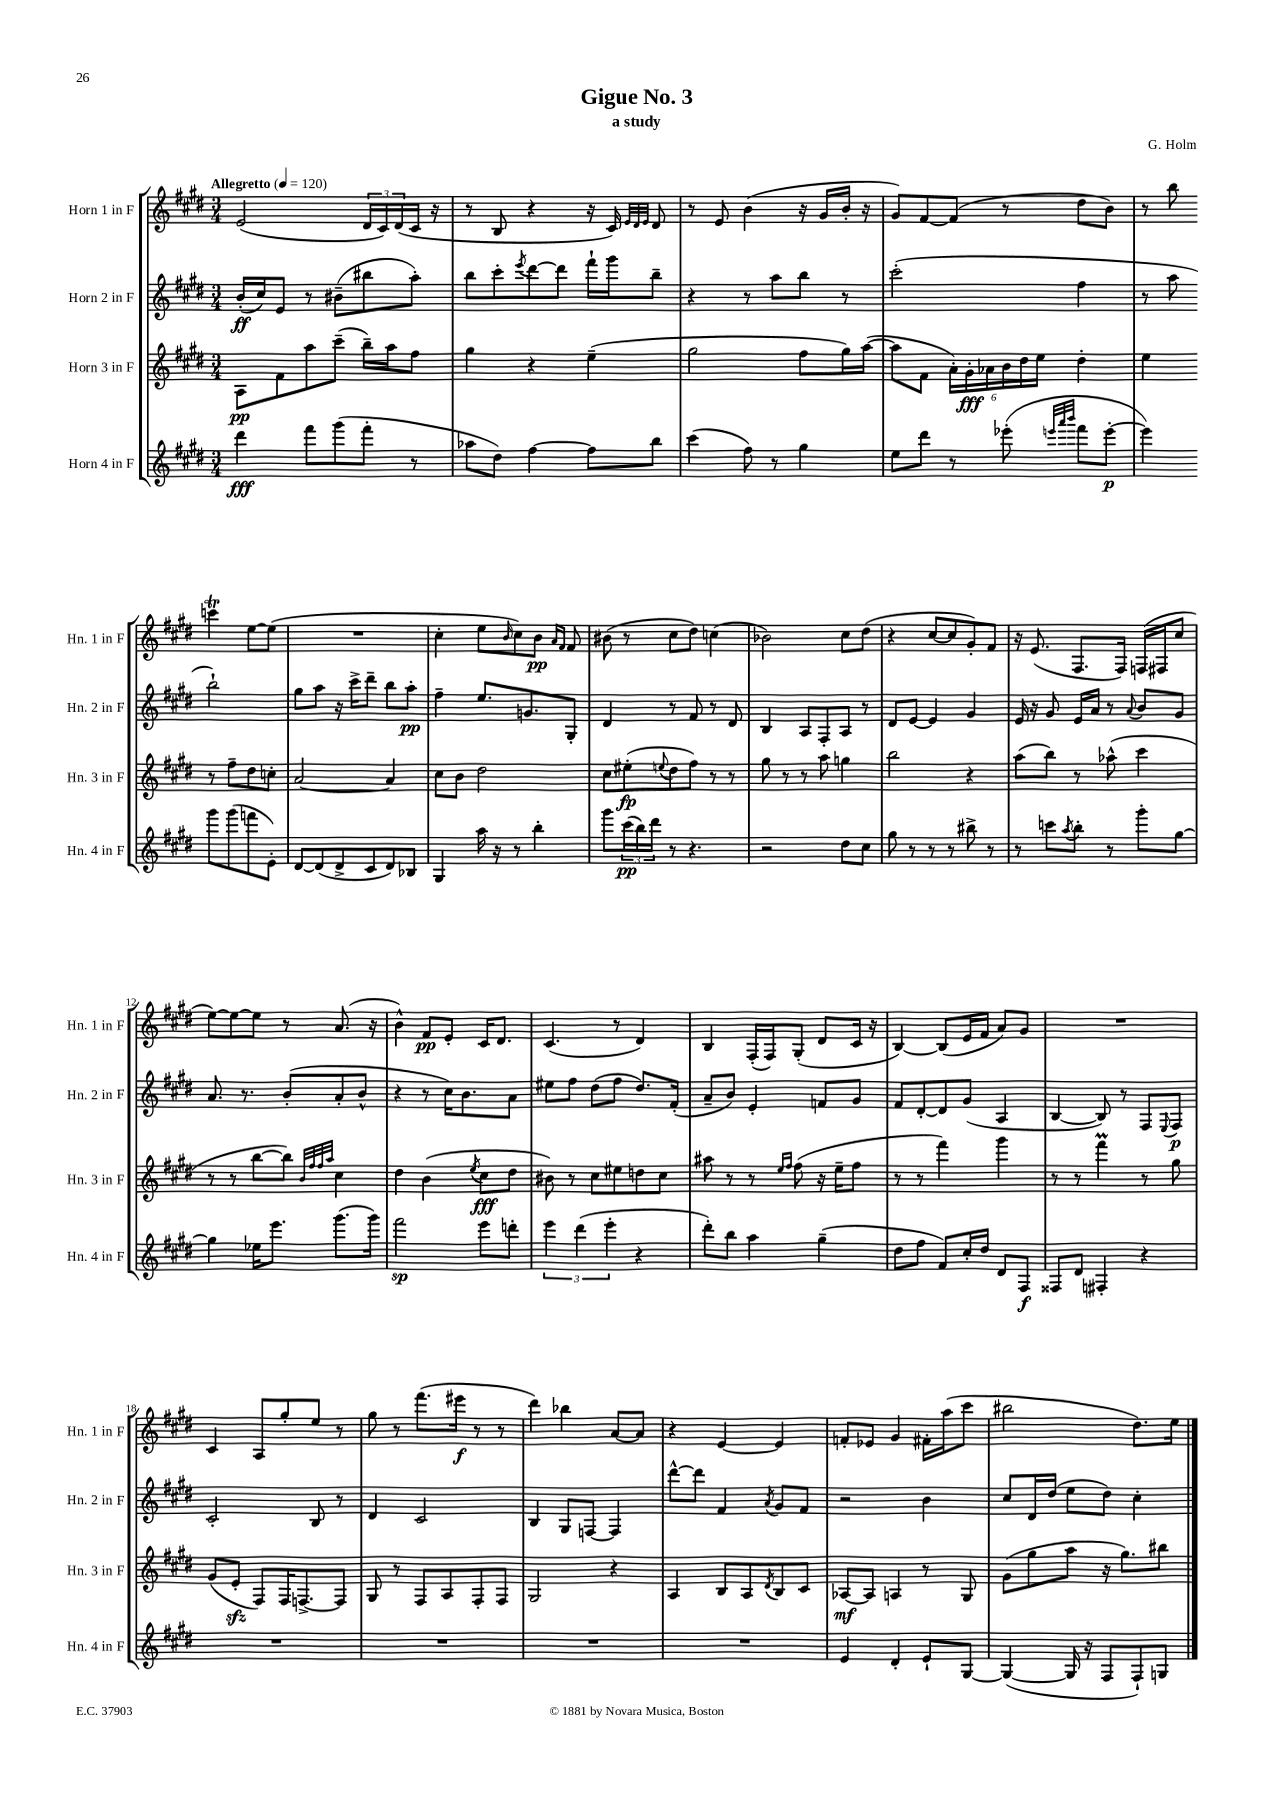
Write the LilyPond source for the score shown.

\header { title = "Gigue No. 3" composer = "G. Holm" subtitle = "a study" }
<<
\new StaffGroup <<
\new Staff = "s0" \with { instrumentName = "Horn 1 in F" shortInstrumentName = "Hn. 1 in F" } {
    \clef treble \key e \major \numericTimeSignature \time 3/4 \tempo "Allegretto" 4 = 120
    e'2( \tuplet 3/2 { dis'16 cis'16) dis'16( } cis'16 r16 |
    r8 b8 r4 r16 cis'16) \grace { e'32 dis'32 e'32 } dis'8 |
    r8 e'8 b'4( r16 gis'16 b'16-. r16 |
    gis'8) fis'8~ fis'8( r8 dis''8 b'8) |
    r8 b''8 c'''4\trill e''8~ e''8( |
    R2. |
    cis''4-. e''8 \grace { b'16 } cis''8) b'8\pp \grace { a'16 fis'16 } fis'8 |
    bis'8( r8 cis''8 dis''8) c''4( |
    bes'2) cis''8 dis''8( |
    r4 cis''8~ cis''8 gis'8-.) fis'8 |
    r16 e'8.( fis8. fis16) f16( fis16 cis''8 |
    e''8~) e''8~ e''8 r8 a'8.( r16 |
    b'4-^) fis'8\pp e'8-. cis'16 dis'8. |
    cis'4.( r8 dis'4) |
    b4 fis16-.( fis16) gis8-.( dis'8 cis'16 r16 |
    b4~) b8( e'16 fis'16 a'8) gis'8 |
    R2. |
    cis'4 a8 gis''8-. e''8 r8 |
    gis''8 r8 fis'''8.( eis'''16\f r8 r8 |
    dis'''4) bes''4 a'8~ a'8 |
    r4 e'4~ e'4 |
    f'8-. ees'8 gis'4 fis'16-. a''16( cis'''8 |
    bis''2 dis''8.) e''16 \bar "|." |
}
\new Staff = "s1" \with { instrumentName = "Horn 2 in F" shortInstrumentName = "Hn. 2 in F" } {
    \clef treble \key e \major \numericTimeSignature \time 3/4
    b'16-.\ff( cis''16) e'8 r8 bis'8--( bis''8 a''8-.) |
    b''8 cis'''8-. \acciaccatura { e'''8 } dis'''8~ dis'''8 fis'''16-! gis'''16 b''8-- |
    r4 r8 a''8 b''8 r8 |
    cis'''2-.( fis''4 |
    r8 a''8 b''2-!) |
    gis''8 a''8 r16 cis'''16-> dis'''8-- b''8 a''8-.\pp |
    fis''4-- e''8. g'8. gis8-. |
    dis'4 r8 fis'8 r8 dis'8 |
    b4 a8 fis8-. a8 r8 |
    dis'8 e'8~ e'4 gis'4 |
    e'16 r16 gis'8 e'16 a'16 r8 \appoggiatura { a'8 } b'8 gis'8 |
    a'8. r8. b'8-.( a'8-. b'8-^ |
    r4 r8 cis''16) b'8. a'8 |
    eis''8 fis''8 dis''8( fis''8 dis''8.) fis'16-.( |
    a'8-- b'8) e'4-. f'8 gis'8 |
    fis'8 dis'8~-. dis'8 gis'8( a4 |
    b4~ b8) r8 fis8 \appoggiatura { e8 } fis8\p |
    cis'2-. b8 r8 |
    dis'4 cis'2 |
    b4 gis8 f8~ f4 |
    dis'''8~-^ dis'''8 fis'4 \acciaccatura { a'8 } gis'8 fis'8 |
    r2 b'4 |
    cis''8 dis'16 dis''16( e''8 dis''8) cis''4-. \bar "|." |
}
\new Staff = "s2" \with { instrumentName = "Horn 3 in F" shortInstrumentName = "Hn. 3 in F" } {
    \clef treble \key e \major \numericTimeSignature \time 3/4
    a8\pp fis'8 a''8 cis'''8--( b''16--) a''16 fis''8 |
    gis''4 r4 e''4--( |
    gis''2 fis''8 gis''16) a''16~( |
    a''8 fis'8 \tuplet 6/4 { a'16-.) gis'16-.\fff aes'16 b'16 dis''16 e''16 } dis''4-. |
    e''4 r8 fis''8-- dis''8 c''8-. |
    a'2~ a'4 |
    cis''8 b'8 dis''2 |
    cis''8 eis''8-.\fp( \appoggiatura { e''8 } dis''8 fis''8) r8 r8 |
    gis''8 r8 r8 a''8 g''4 |
    b''2 r4 |
    a''8( b''8) r8 aes''8-^( cis'''4 |
    r8 r8 b''8~ b''8) \grace { b'32 fis''32 fis''32 a''32 } cis''4 |
    dis''4 b'4( \acciaccatura { e''8 } cis''8\fff dis''8 |
    bis'8) r8 cis''8 eis''8 d''8 cis''8 |
    ais''8 r8 r8 \grace { e''16 fis''16 } fis''8( r16 e''16-- fis''8 |
    r8 r8 fis'''4) gis'''4 |
    r8 r8 fis'''4\prall r8 gis''8 |
    gis'8( e'8-.\sfz fis8) fis16 f8.~-> f8 |
    gis8 r8 fis8 a8 fis8-. fis8 |
    gis2 r4 |
    a4 b8 a8 \acciaccatura { dis'8 } b8 cis'8 |
    aes8~\mf aes8 a4 r8 gis8 |
    gis'8( gis''8 a''8 r16 gis''8.) bis''8 \bar "|." |
}
\new Staff = "s3" \with { instrumentName = "Horn 4 in F" shortInstrumentName = "Hn. 4 in F" } {
    \clef treble \key e \major \numericTimeSignature \time 3/4
    dis'''4\fff fis'''8 gis'''8( fis'''8-. r8 |
    aes''8 dis''8) fis''4~ fis''8 b''8 |
    cis'''4( fis''8) r8 gis''4 |
    e''8 dis'''8 r8 ees'''8-.( \grace { e'''32 a'''32 b'''32 } fis'''8 e'''8~-.\p |
    e'''4) gis'''8 gis'''8( f'''8 e'8-.) |
    dis'8~ dis'8( dis'8-> cis'8 dis'8) bes8 |
    gis4 a''16 r16 r8 b''4-. |
    gis'''8 \tuplet 3/2 { cis'''16\pp( b''16) dis'''16 } r8 r4. |
    r2 dis''8 cis''8 |
    gis''8 r8 r8 r8 bis''8-> r8 |
    r8 c'''8 \acciaccatura { a''8 } b''8-. r8 gis'''8-. gis''8~ |
    gis''4 ees''16 e'''8. gis'''8.( gis'''16) |
    fis'''2\sp e'''8 d'''8-. |
    \tuplet 3/2 { e'''4 dis'''4( e'''4-. } r4 |
    dis'''8-.) b''8 a''4 gis''4--( |
    dis''8 fis''8 fis'8) cis''16-. dis''16 dis'8 fis8\f |
    fisis8 dis'8 fis4-. r4 |
    R2. |
    R2. |
    R2. |
    R2. |
    e'4 dis'4-. e'8-! gis8~ |
    gis4~( gis16 r16 fis8 fis8-!) g8 \bar "|." |
}
>>
>>
